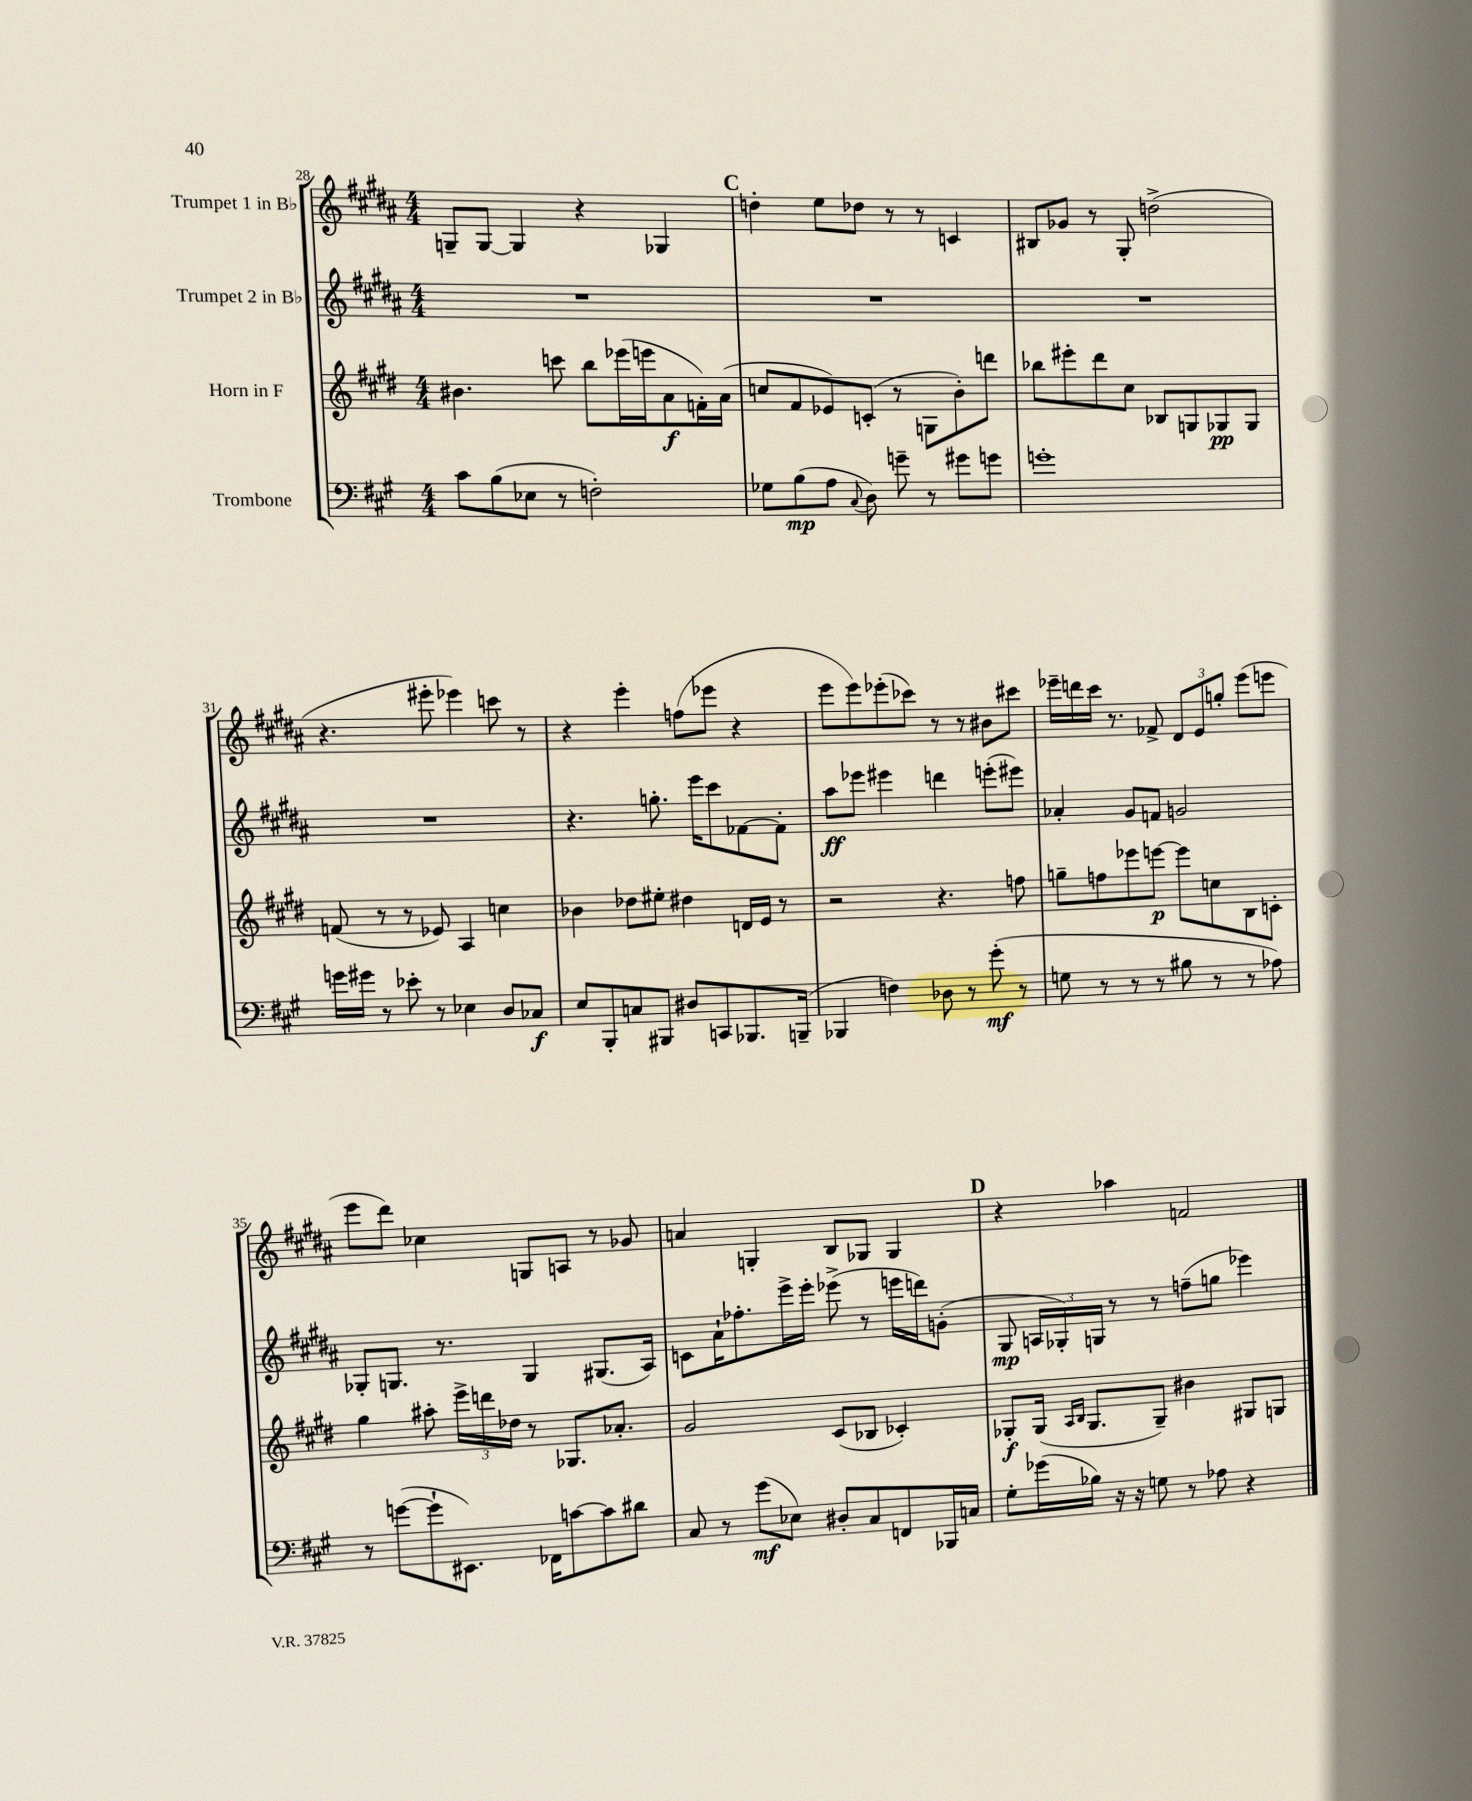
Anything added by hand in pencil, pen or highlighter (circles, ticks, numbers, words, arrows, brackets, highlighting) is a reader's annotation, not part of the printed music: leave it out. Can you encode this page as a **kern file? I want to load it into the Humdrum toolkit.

**kern	**kern	**kern	**kern
*staff4	*staff3	*staff2	*staff1
*clefF4	*clefG2	*clefG2	*clefG2
*k[f#c#g#]	*k[f#c#g#d#]	*k[f#c#g#d#a#]	*k[f#c#g#d#a#]
*M4/4	*M4/4	*M4/4	*M4/4
8c#\L	4.b#\	1r	8G~/L
(8B\	.	.	[8G/J
8E-\J	.	.	4G/]
8r	8ccc\	.	.
2F'\)	8bb\L	.	4r
.	(16eee-\L	.	.
.	16eee\J	.	.
.	8a\	.	4G-/
.	16f'\L)	.	.
.	(16a\JJ	.	.
=	=	=	=
8G-\L	8cc/L	1r	4dd'\
(8B\	8f#/	.	.
8A\J	8e-/)	.	8ee\L
8qqC#/	.	.	.
8D\)	(8c'/J	.	8dd-\J
8g~\	8r	.	8r
8r	8G\L	.	8r
8g#\L	8b'\)	.	4c/
8g\J	8ddd\J	.	.
=	=	=	=
1g'	8bb-\L	1r	8B#/L
.	8eee#'\	.	8g-/J
.	8ddd#\	.	8r
.	8cc#\J	.	8G#'/
.	8B-/L	.	(2dd^\
.	8G/	.	.
.	8G-/	.	.
.	8G-/J	.	.
=	=	=	=
16g\LL	(8f/	1r	4.r
16g#\JJ	.	.	.
8r	8r	.	.
8e-'\	8r	.	.
8r	8e-/)	.	8eee#'\
4E-\	4A/	.	4eee-\)
8D/L	4cc\	.	8ccc\
8C-/J	.	.	8r
=	=	=	=
8E/L	4b-\	4.r	4r
8BBB'/	.	.	.
8C/	8dd-\L	.	4eee'\
8BBB#/J	8ee#'\J	8.gg'\	.
8D#/L	4dd#\	.	(8ff\L
.	.	16eee\LK	.
8CC/	.	8ccc#\	8eee-\J
8.BBB-/	16d/LL	[8f-\	4r
.	16e/JJ	.	.
.	8r	8f-'\]J	.
(16BBB~/Jk	.	.	.
=	=	=	=
4BBB-/	2r	8aa#\L	8eee\L
.	.	8eee-\J	8eee\)
4F\)	.	4eee#\	(8eee-'\
.	.	.	8ccc-\J)
8D-\	4.r	4ddd\	8r
8r	.	.	8r
(8g#'\	.	(8eee'\L	8b#\L
8r	8ff\	8eee#\J)	8ccc#\J
=	=	=	=
8G\	8gg~\L	4a-'/	16eee-~\LL
.	.	.	16ddd\
8r	8ff\	.	16ccc#\JJ
.	.	.	8.r
8r	8eee-\	8g#/L	.
8r	[8eee\J	8f/J	8f-^/
8B#\	8eee\]L	2g/	12d#/L
.	.	.	12e/
8r	8cc\	.	.
.	.	.	12gg'/J
8r	8B\	.	(8eee-\L
8A-\)	8c'\J	.	8eee\J
=	=	=	=
8r	4gg#\	8G-'/L	8eee\L
([8g\L	.	8.G/J	8ddd#\J)
8g`\]	8aa#'\	.	4cc-\
.	.	8.r	.
8.EE#\J)	24eee^\LL	.	.
.	24ddd\	.	.
.	24dd-\JJ	.	.
.	8r	4G/	8G/L
16FF-\LK	.	.	.
[8c\	8.G-/L	.	8A/J
8c\]	.	(8.G#/L	8r
.	8.a-'/J	.	.
8d#\J	.	.	8g-/
.	.	16A#/Jk)	.
=	=	=	=
8C#/	2g#/	8c\L	4a/
8r	.	16a#`\K	.
.	.	8.ff-'\	.
(8g#\L	.	.	4G'/
8E-\J)	.	16eee^\L	.
.	.	16eee'\JJ	.
8D#'/L	(8c#/L	(8eee-^\	8B/L
8C#/	8B-/J	8r	8G-/J
8FF/	4c-'/)	16eee\LL	4G-/
.	.	16ddd\J)	.
16BBB-/L	.	(8g'\J	.
16C/JJ	.	.	.
=	=	=	=
8G#'\L	8G-'/L	8G#/	4r
(16g-\L	(16G-/Jk	24A/LL	.
.	.	24G-'/)	.
.	16qqA/LL	.	.
.	16qqB/JJ	.	.
16B-\JJ)	8.G-/L	.	.
.	.	24G/JJ	.
16r	.	8r	4aa-\
16r	.	.	.
8G\	8G-~/J)	8r	.
8r	4b#\	(8ff~\L	2f/
8A-\	.	8gg\J	.
4r	8G#/L	4eee-\)	.
.	8G/J	.	.
==	==	==	==
*-	*-	*-	*-
